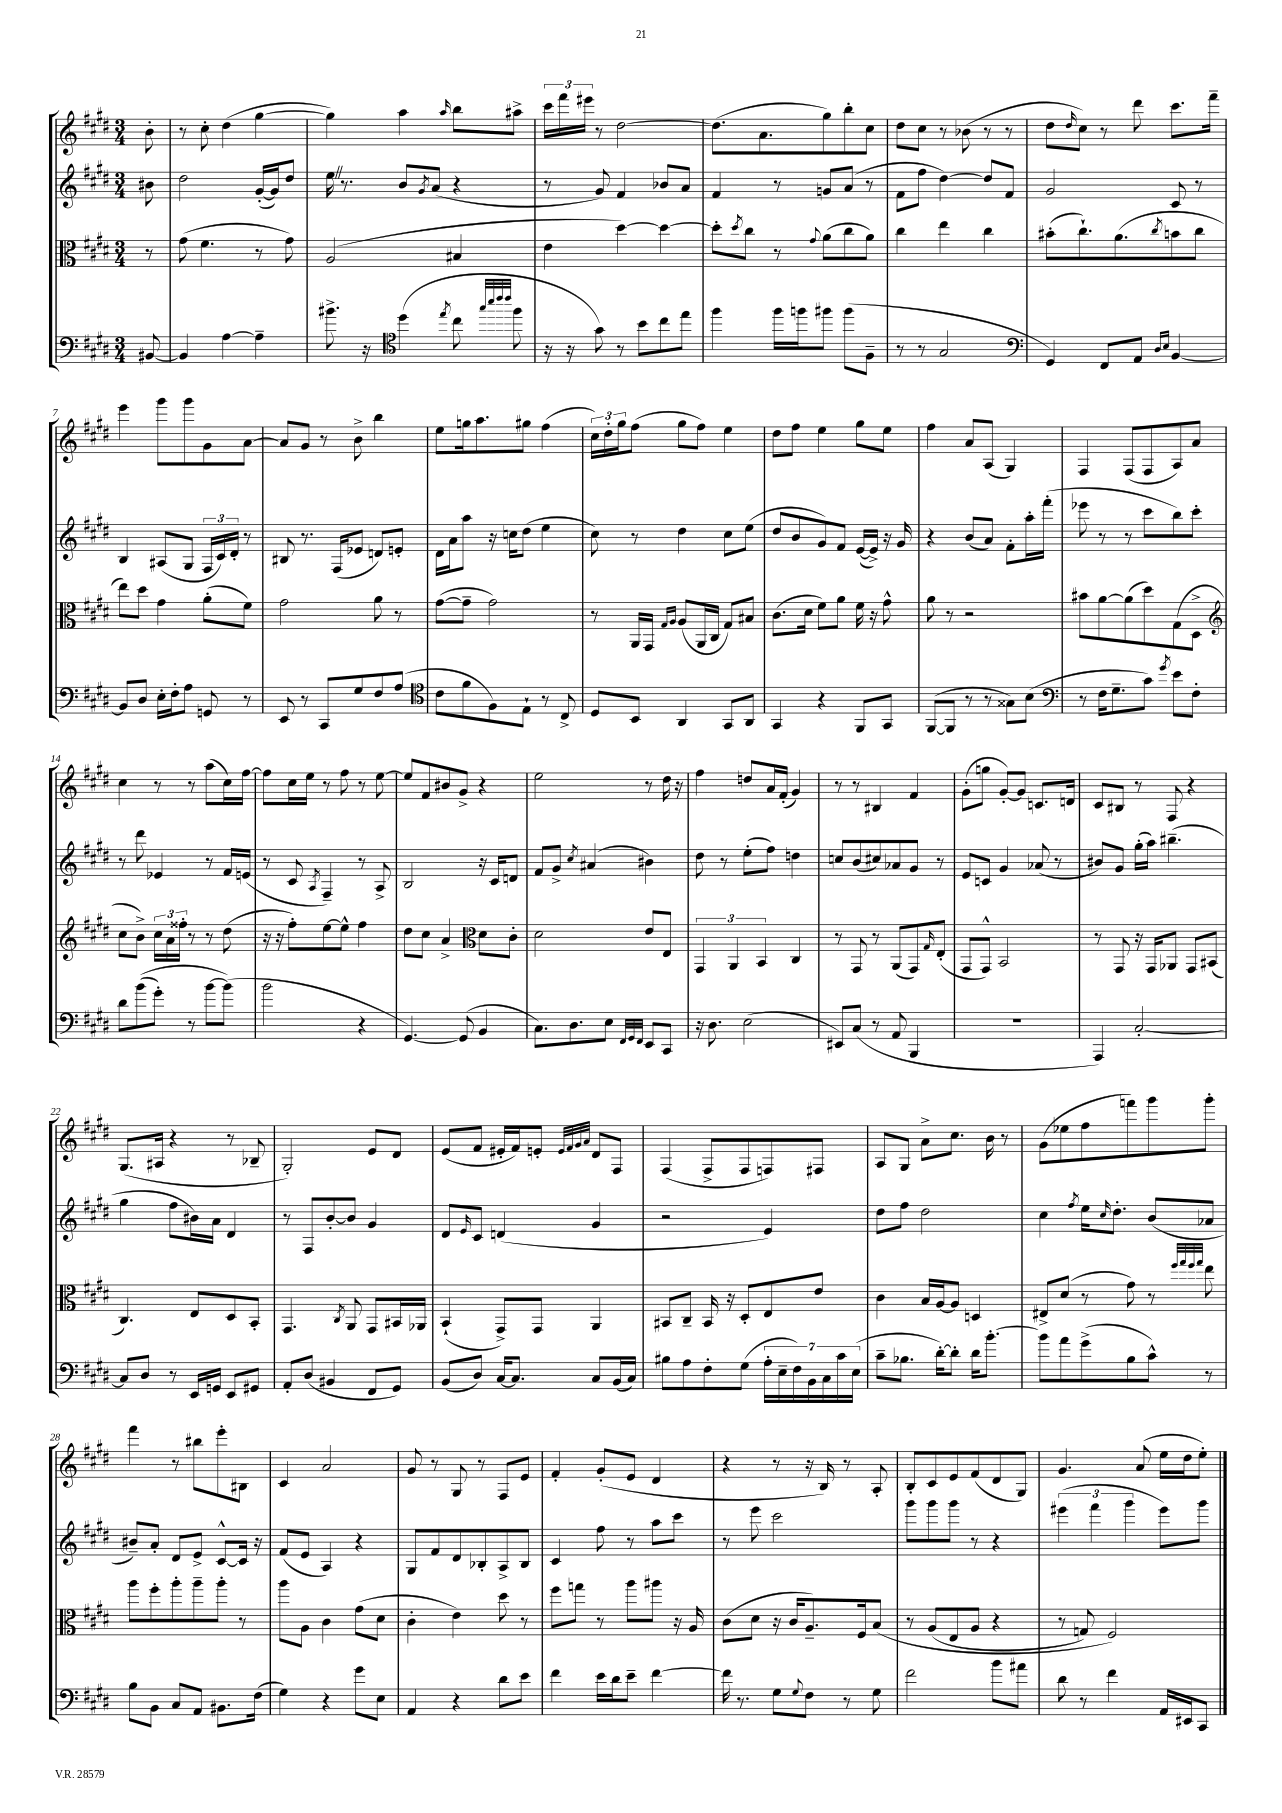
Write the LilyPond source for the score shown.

<<
\new StaffGroup <<
\new Staff = "s0" {
    \clef treble \key e \major \numericTimeSignature \time 3/4 \partial 8
    b'8-. |
    r8 cis''8-. dis''4( gis''4~ |
    gis''4) a''4 \grace { a''16 } b''8 ais''8-> |
    \tuplet 3/2 { cis'''16 fis'''16 eis'''16 } r8 dis''2~ |
    dis''8.( a'8. gis''8) b''8-. cis''8 |
    dis''8 cis''8 r8 bes'8( r8 r8 |
    dis''8 \grace { dis''16 } cis''8) r8 dis'''8 cis'''8. fis'''16-- |
    e'''4 gis'''8 gis'''8 gis'8 a'8~ |
    a'8 gis'8 r8 b'8-> b''4 |
    e''8 g''16 a''8. gis''8 fis''4( |
    \tuplet 3/2 { cis''16) dis''16-. gis''16 } fis''8( gis''8 fis''8) e''4 |
    dis''8 fis''8 e''4 gis''8 e''8 |
    fis''4 a'8 a8( gis4) |
    fis4 fis8( fis8 a8) a'8 |
    cis''4 r8 r8 a''8( cis''16) fis''16~ |
    fis''8 cis''16 e''16 r8 fis''8 r8 e''8~ |
    e''8 fis'8 bis'8 gis'8-> r4 |
    e''2 r8 dis''16 r16 |
    fis''4 d''8 a'16 fis'16-.( gis'4) |
    r8 r8 bis4 fis'4 |
    gis'8-.( g''8 gis'8~-.) gis'8 c'8. d'16 |
    cis'8 bis8 r8 fis8 r4 |
    gis8.( ais16 r4 r8 bes8-- |
    gis2-.) e'8 dis'8 |
    e'8( fis'8 eis'16-. fis'16) e'8-. \grace { e'32 fis'32 gis'32 a'32 } dis'8 fis8 |
    fis4( fis8-> fis8 f8) fis8 |
    a8 gis8 a'8-> cis''8. b'16 r8 |
    gis'8( ees''8 fis''8 f'''8) gis'''8 gis'''8-. |
    fis'''4 r8 bis''8 e'''8-. bis8 |
    cis'4 a'2 |
    gis'8 r8 gis8 r8 fis8 e'8 |
    fis'4-. gis'8-.( e'8 dis'4 |
    r4 r8 r16 b16) r8 a8-. |
    b8-. cis'8 e'8 fis'8( dis'8 gis8) |
    gis'4. a'8( e''16 dis''16 e''8-.) \bar "|." |
}
\new Staff = "s1" {
    \clef treble \key e \major \numericTimeSignature \time 3/4 \partial 8
    bis'8 |
    dis''2 gis'16~-.( gis'16) dis''8 |
    e''16 \once \override BreathingSign.text = \markup { \musicglyph "scripts.caesura.straight" } \breathe r8. b'8 \acciaccatura { gis'8 } a'8( r4 |
    r8 gis'8) fis'4 bes'8 a'8 |
    fis'4 r8 g'8 a'8( r8 |
    fis'8 fis''8 dis''4~) dis''8 fis'8 |
    gis'2 cis'8 r8 |
    b4 ais8( gis8 \tuplet 3/2 { fis16 cis'16) dis'16-. } r8 |
    bis8 r8. fis16( ees'8 d'8) e'8-. |
    dis'16 a'16 a''8 r16 c''16 dis''8( e''4 |
    cis''8) r8 dis''4 cis''8 e''8( |
    dis''8 b'8 gis'8) fis'8 e'16~( e'16->) r16 gis'16 |
    r4 b'8( a'8) fis'8-. a''16-. fis'''16-.( |
    ees'''8 r8 r8 cis'''8 b''8) cis'''8-. |
    r8 dis'''8 ees'4 r8 fis'16 e'16( |
    r8 cis'8 \acciaccatura { a8 } fis4--) r8 a8-> |
    b2 r16 cis'16 d'8 |
    fis'8 gis'8-> \acciaccatura { cis''8 } ais'4( bis'4) |
    dis''8 r8 e''8-.( fis''8) d''4 |
    c''8 b'8( cis''8) aes'8 gis'8 r8 |
    e'8 c'8 gis'4 aes'8( r8 |
    bis'8) gis'8 gis''16-.( a''16) bis''4.--( |
    gis''4 fis''8 bis'16) a'16 dis'4 |
    r8 fis8 b'8~-. b'8 gis'4 |
    dis'8 \grace { e'16 } cis'8 d'4( gis'4 |
    r2 e'4) |
    dis''8 fis''8 dis''2 |
    cis''4 \acciaccatura { fis''8 } e''16 \grace { cis''16 } dis''8.-. b'8( aes'8 |
    bis'8--) a'8-. dis'8 e'8-> cis'8~-^ cis'16 r16 |
    fis'8( e'8 a4) r4 |
    gis8 fis'8 dis'8 bes8-. a8-> bes8 |
    cis'4 fis''8 r8 a''8 cis'''8 |
    r8 e'''8 cis'''2 |
    gis'''8 gis'''8 gis'''8 r8 r4 |
    \tuplet 3/2 { eis'''4( fis'''4 gis'''4 } eis'''8) gis'''8 \bar "|." |
}
\new Staff = "s2" {
    \clef alto \key e \major \numericTimeSignature \time 3/4 \partial 8
    r8 |
    gis'8( fis'4. r8 gis'8) |
    a2( bis4 |
    e'4 dis''4~) dis''4~ |
    dis''8-. \acciaccatura { dis''8 } cis''8 r8 \appoggiatura { gis'8 } a'8( cis''8 a'8) |
    cis''4 e''4 cis''4 |
    bis'8-.( cis''8.-!) a'8.( \acciaccatura { cis''8 } b'8 cis''8 |
    e''8) dis''8 gis'4 a'8-.( fis'8) |
    gis'2 a'8 r8 |
    gis'8~( gis'8-- gis'2) |
    r8 a,16 gis,16 \grace { gis16 a16 } a8( a,16 cis16 gis8) bis8 |
    cis'8.( dis'16 fis'8) a'8 fis'16 r16 gis'8-^ |
    a'8 r8 r2 |
    bis'8 a'8~ a'8( dis''8) gis8( dis8-> |
    \clef treble cis''8 b'8->) \tuplet 3/2 { cis''16 a'16 fisis''16-. } r8 r8 dis''8( |
    r16 r16 fis''8-.) e''8~ e''8-^ fis''4 |
    dis''8 cis''8 a'4-> \clef alto dis'8 cis'8-. |
    dis'2 e'8 e8 |
    \tuplet 3/2 { gis,4 a,4 b,4 } cis4 |
    r8 gis,8 r8 a,8( gis,8) \grace { gis16 } e8-.( |
    gis,8 gis,8-^) b,2 |
    r8 gis,8 r16 gis,16 aes,8 gis,8 bis,8( |
    cis4.) e8 dis8 b,8-. |
    gis,4. \acciaccatura { cis8 } a,8 gis,8 bis,16 aes,16 |
    b,4-!( gis,8->) gis,8 a,4 |
    bis,8 cis8-- bis,16 r16 dis8-. e8 e'8 |
    cis'4 b16 a16~ a8 d4 |
    eis8-> dis'8( r8 gis'8) r8 \grace { fis''32 gis''32 fis''32 gis''32 } e''8 |
    a''8 fis''8-. a''8-. a''8-- a''8-. r8 |
    a''8 a8 cis'4 gis'8( dis'8 |
    cis'4-. e'4) dis''8 r8 |
    fis''8 g''8 r8 a''8 ais''8 r16 a16 |
    cis'8( dis'8 r16 cis'16 a8.--) fis16 b8\( |
    r8 a8( e8 a8 r4 |
    r8 g8) fis2\) \bar "|." |
}
\new Staff = "s3" {
    \clef bass \key e \major \numericTimeSignature \time 3/4 \partial 8
    bis,8~ |
    bis,4 a4~ a4-- |
    bis'8.-> r16 \clef tenor dis''4( \acciaccatura { e''8 } cis''8 \grace { gis''32 b''32 cis'''32 cis'''32 } fis''8 |
    r16 r16 gis'8) r8 b'8 cis''8 e''8 |
    fis''4 fis''16 f''16 fis''8 fis''8( fis8-- |
    r8 r8 gis2 |
    \clef bass gis,4) fis,8 a,8 \grace { dis16 e16 } b,4~ |
    b,8 dis8 e16-. fis16-. a8 g,8 r8 |
    e,8 r8 cis,8 gis8 fis8 a8( |
    \clef tenor cis'8 fis'8 fis8) e8-! r8 cis8-> |
    dis8 b,8 a,4 gis,8 a,8 |
    gis,4 r4 fis,8 gis,8 |
    fis,8~( fis,8 r8 r8 gisis8) b8( |
    \clef bass r8 fis16 gis8.-- cis'8) \acciaccatura { gis'8 } e'8 fis8-. |
    dis'8 b'8(\( gis'8-.) r8 b'8~ b'8(\) |
    b'2 r4 |
    gis,4.~) gis,8( b,4 |
    cis8.) dis8. e8 \grace { fis,32 gis,32 fis,32 } e,8 cis,8 |
    r16 dis8. e2( |
    eis,8) cis8( r8 a,8 b,,4 |
    R2. |
    a,,4) cis2~-. |
    cis8 dis8 r8 e,16 g,16 e,8 gis,8 |
    a,8-. dis8( bis,4 fis,8 gis,8) |
    b,8( dis8) cis16~ cis8. cis8 b,16( cis16) |
    bis8 a8 fis8-. gis8( \tuplet 7/4 { a16-. e16-- fis16) b,16 cis16 cis'16 e16( } |
    cis'8-- bes8. dis'16~-.) dis'8-. dis'16 b'8.~-. |
    b'8 a'8 gis'8->( b8 cis'8-^) r8 |
    b8 b,8 cis8 a,8 bis,8. fis16( |
    gis4) r4 gis'8 e8 |
    a,4 r4 dis'8 e'8 |
    fis'4 e'16 dis'16 e'8-- fis'4~ |
    fis'16 r8. gis8 \appoggiatura { gis8 } fis8 r8 gis8 |
    fis'2 b'8 ais'8 |
    dis'8 r8 fis'4 a,16 eis,16 cis,8 \bar "|." |
}
>>
>>
